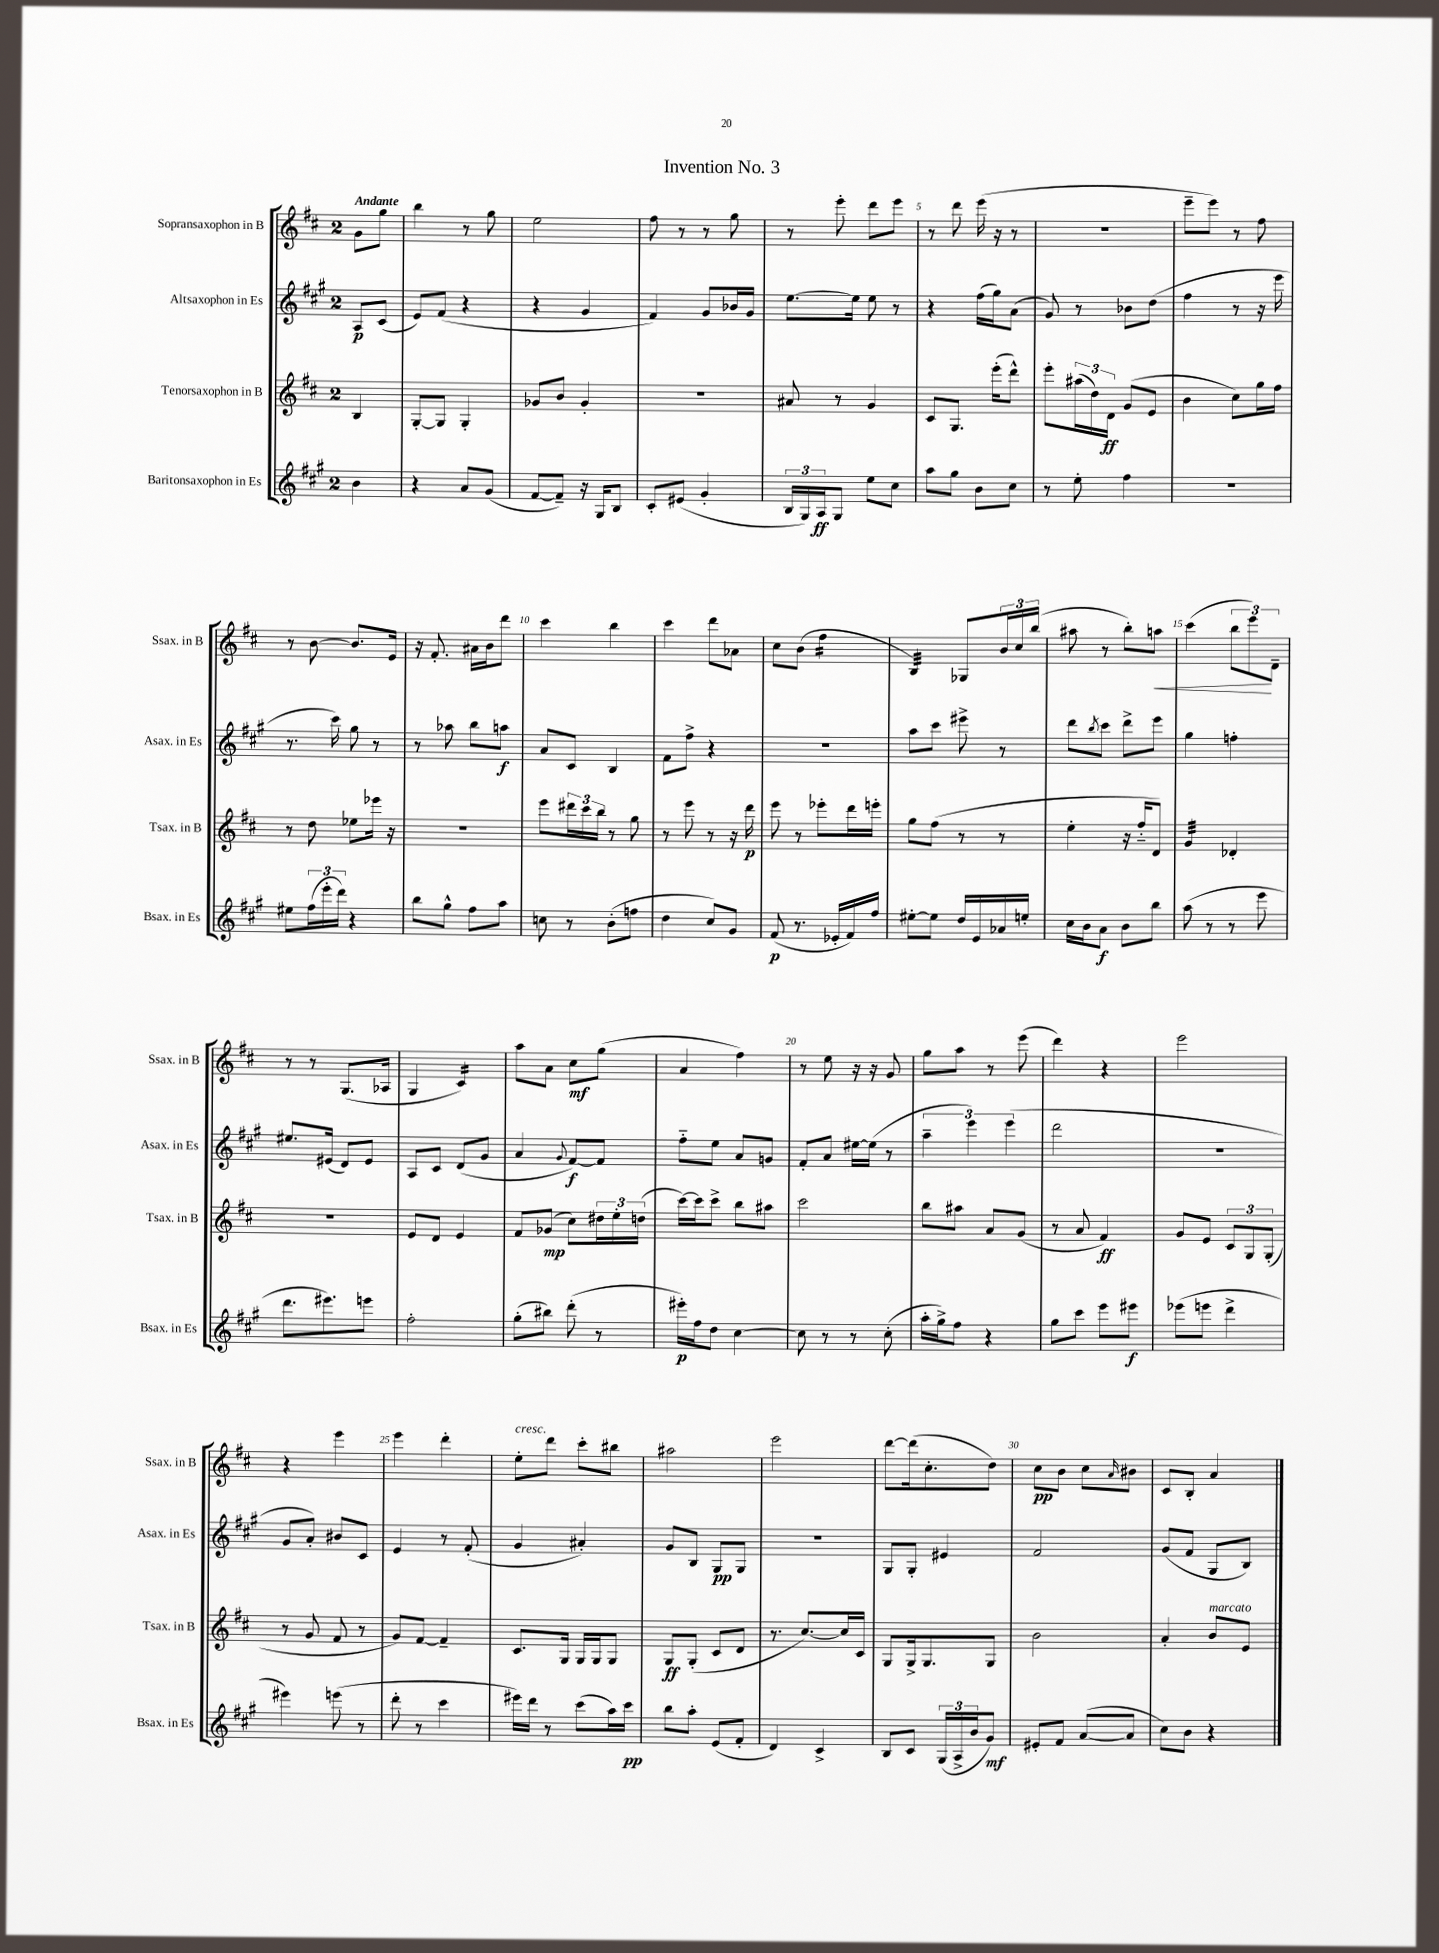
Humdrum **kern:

**kern	**kern	**kern	**kern
*staff4	*staff3	*staff2	*staff1
*clefG2	*clefG2	*clefG2	*clefG2
*k[f#c#g#]	*k[f#c#]	*k[f#c#g#]	*k[f#c#]
*M2/4	*M2/4	*M2/4	*M2/4
4b\	4B/	8A/L	8g\L
.	.	(8c#/J	8gg\J
=	=	=	=
4r	[8G'/L	8e/L)	4bb\
.	8G/]J	(8f#/J	.
8a/L	4G'/	4r	8r
(8g#/J	.	.	8gg\
=	=	=	=
[8f#/L	8g-/L	4r	2ee\
8f#~/]J)	8b/J	.	.
16r	4g-'/	4g#/	.
16G#/LK	.	.	.
8B/J	.	.	.
=	=	=	=
8c#'/L	2r	4f#/)	8ff#\
(8e#/J	.	.	8r
4g#'/	.	8g#/L	8r
.	.	16b-/L	8gg\
.	.	16g#/JJ	.
=	=	=	=
24B/LL	8a#/	[8.ee\L	8r
24G#/)	.	.	.
24A/J	.	.	.
8G#/J	8r	.	8eee'\
.	.	16ee\]Jk	.
8ee\L	4g/	8ee\	8ddd\L
8cc#\J	.	8r	8eee\J
=	=	=	=
8aa\L	8c#/L	4r	8r
8gg#\J	8.G/J	.	8ddd\
8b\L	.	(16ff#\LL	(16eee\
.	(16eee'\LK	16gg#\J)	16r
8cc#\J	8ddd^^\J)	(8a\J	8r
=	=	=	=
8r	8eee'\L	8g#/)	2r
8ee'\	(24aa#\L	8r	.
.	24dd\)	.	.
.	24d\JJ	.	.
4ff#\	(8g/L	8b-\L	.
.	8e/J	(8dd\J	.
=	=	=	=
2r	4b\	4ff#\	8eee~\L
.	.	.	8eee\J)
.	8cc#\L)	8r	8r
.	16gg\L	16r	8ff#\
.	16ff#\JJ	16eee\	.
=	=	=	=
8ee#\L	8r	8.r	8r
(24ff#\L	8dd\	.	[8b\
24eee'\	.	.	.
.	.	16ccc#\)	.
24ddd\JJ)	.	.	.
4r	8ee-\L	8gg#\	8.b/]L
.	16eee-\Jk	8r	.
.	16r	.	16e/Jk
=	=	=	=
8bb\L	2r	8r	16r
.	.	.	8.f#'/
8gg#^^\J	.	8aa-\	.
8ff#\L	.	8bb\L	16a#\LL
.	.	.	16b\J
8aa\J	.	8aa\J	8ddd\J
=	=	=	=
8cc\	8eee\L	8a/L	4ccc#\
8r	24ddd#\L	8c#/J	.
.	24ccc#\	.	.
.	24bb\JJ	.	.
(8b'\L	8r	4B/	4bb\
8ff\J	8gg\	.	.
=	=	=	=
4dd\	8r	8f#\L	4ccc#\
.	8eee\	8ff#^\J	.
8cc#/L)	8r	4r	8ddd\L
8g#/J	16r	.	8a-\J
.	16ddd\	.	.
=	=	=	=
(8f#/	8eee\	2r	8cc#\L
8.r	8r	.	(8b\J
.	8eee-'\L	.	4ff#\
16e-'/LL	.	.	.
16f#/)	16ddd\L	.	.
16ff#/JJ	16eee'\JJ	.	.
=	=	=	=
[8ee#'\L	8gg\L	8aa\L	4B/)
8ee#\]J	(8ff#\J	8ccc#\J	.
16dd/LL	8r	8eee#^\	8G-/L
16e/	.	.	.
16a-/	8r	8r	24b/L
.	.	.	24cc#/
16ee'/JJ	.	.	.
.	.	.	(24bb/JJ
=	=	=	=
16cc#\LL	4ee'\	8ddd\L	8aa#\
16b\J	.	.	.
.	.	8qbb/	.
8a\J	.	8ccc#\J	8r
8b\L	16r	8ddd^\L	8bb'\L)
.	16ff#'~/LK	.	.
8bb\J	8d/J)	8eee\J	8aa\J
=	=	=	=
(8aa\	4g/	4gg#\	(4ccc#\
8r	.	.	.
8r	4d-'/	4ff'\	12bb\L
.	.	.	12eee\)
8eee\	.	.	.
.	.	.	12d~\J
=	=	=	=
8.ddd\L	2r	8.ee#/L	8r
.	.	.	8r
8.eee#\)	.	(16e#/Jk	.
.	.	8d/L)	(8.G/L
8eee\J	.	8e#/J	.
.	.	.	16A-/Jk
=	=	=	=
2ff#'\	8e/L	8A/L	4G/
.	8d/J	8c#/J	.
.	4e/	(8d/L	4c#/)
.	.	8g#/J	.
=	=	=	=
(8gg#'\L	8f#/L	4a/	8aa\L
8bb#\J)	(8g-/J	.	8a\J
.	.	8qqg#/	.
(8ddd'\	8cc#\L)	[8f#/L)	8cc#\L
8r	24dd#\L	8f#/]J	(8gg\J
.	24ee'\	.	.
.	(24dd\JJ	.	.
=	=	=	=
16eee#'\LL)	[16ccc#\LL)	8ff#'~\L	4a/
16ff#\J	16ccc#\]J	.	.
8dd\J	8ccc#^\J	8ee\J	.
[4cc#\	8bb\L	8a/L	4ff#\)
.	8aa#\J	8g/J	.
=	=	=	=
8cc#\]	2ccc#\	8f#'/L	8r
8r	.	8a/J	8ee\
8r	.	[16ee#\LL	16r
.	.	(16ee#\]JJ	16r
(8cc#'\	.	8r	8g/
=	=	=	=
16aa'\LL	8bb\L	6aa~\	8gg\L
16gg#^\J)	.	.	.
8ff#\J	8aa#\J	.	8aa\J
.	.	6eee\)	.
4r	8a/L	.	8r
.	.	(6eee\	.
.	(8g/J	.	(8eee\
=	=	=	=
8gg#\L	8r	2ddd\	4ddd\)
8ccc#\J	8a/	.	.
8eee\L	4f#/)	.	4r
8eee#\J	.	.	.
=	=	=	=
(8eee-\L	8g/L	2r	2eee\
8eee\J	8e/J	.	.
4ddd^\	12c#/L	.	.
.	12G/	.	.
.	(12G'/J	.	.
=	=	=	=
4eee#\)	8r	8g#/L	4r
.	8g/	8a'/J)	.
(8eee\	8f#/	8b#/L	4eee\
8r	8r	8c#/J	.
=	=	=	=
8ddd'\	8g/L)	4e/	4eee\
8r	[8f#/J	.	.
4ccc#\	4f#~/]	8r	4ddd'\
.	.	(8f#'/	.
=	=	=	=
16eee#\LL)	8.c#/L	4g#/	8ee'\L
16ddd\JJ	.	.	.
8r	.	.	8ddd\J
.	16G/Jk	.	.
(8ccc#\L	16G/LL	4a#'/)	8ccc#'\L
.	16G/J	.	.
16aa\L)	8G/J	.	8bb#\J
16ccc#\JJ	.	.	.
=	=	=	=
8bb\L	8G/L	8g#/L	2aa#\
8aa'\J	(8G'/J	8B/J	.
(8e/L	8c#/L	8G#/L	.
8f#'/J	8d/J	8G#/J	.
=	=	=	=
4d/)	8.r	2r	2eee\
.	[8.cc#/L)	.	.
4c#^/	.	.	.
.	16cc#/]L	.	.
.	16c#/JJ	.	.
=	=	=	=
8B/L	8G/L	8G#/L	[8ddd\L
8c#/J	16G^/k	8G#'/J	(16ddd\]k
.	8.G/	.	8.cc#'\
(24G#/LL	.	4e#/	.
24A^/	.	.	.
24b/J	.	.	.
8g#/J)	8G/J	.	8dd\J)
=	=	=	=
8e#'/L	2b\	2f#/	8cc#\L
8f#/J	.	.	8b\J
([8a/L	.	.	8cc#\L
.	.	.	16qqa/
8a/]J	.	.	8b#\J
=	=	=	=
8cc#\L)	4a'/	(8g#/L	8c#/L
8b\J	.	8f#/J	8B'/J
4r	8b/L	8G#/L	4a/
.	8e/J	8B/J)	.
==	==	==	==
*-	*-	*-	*-
